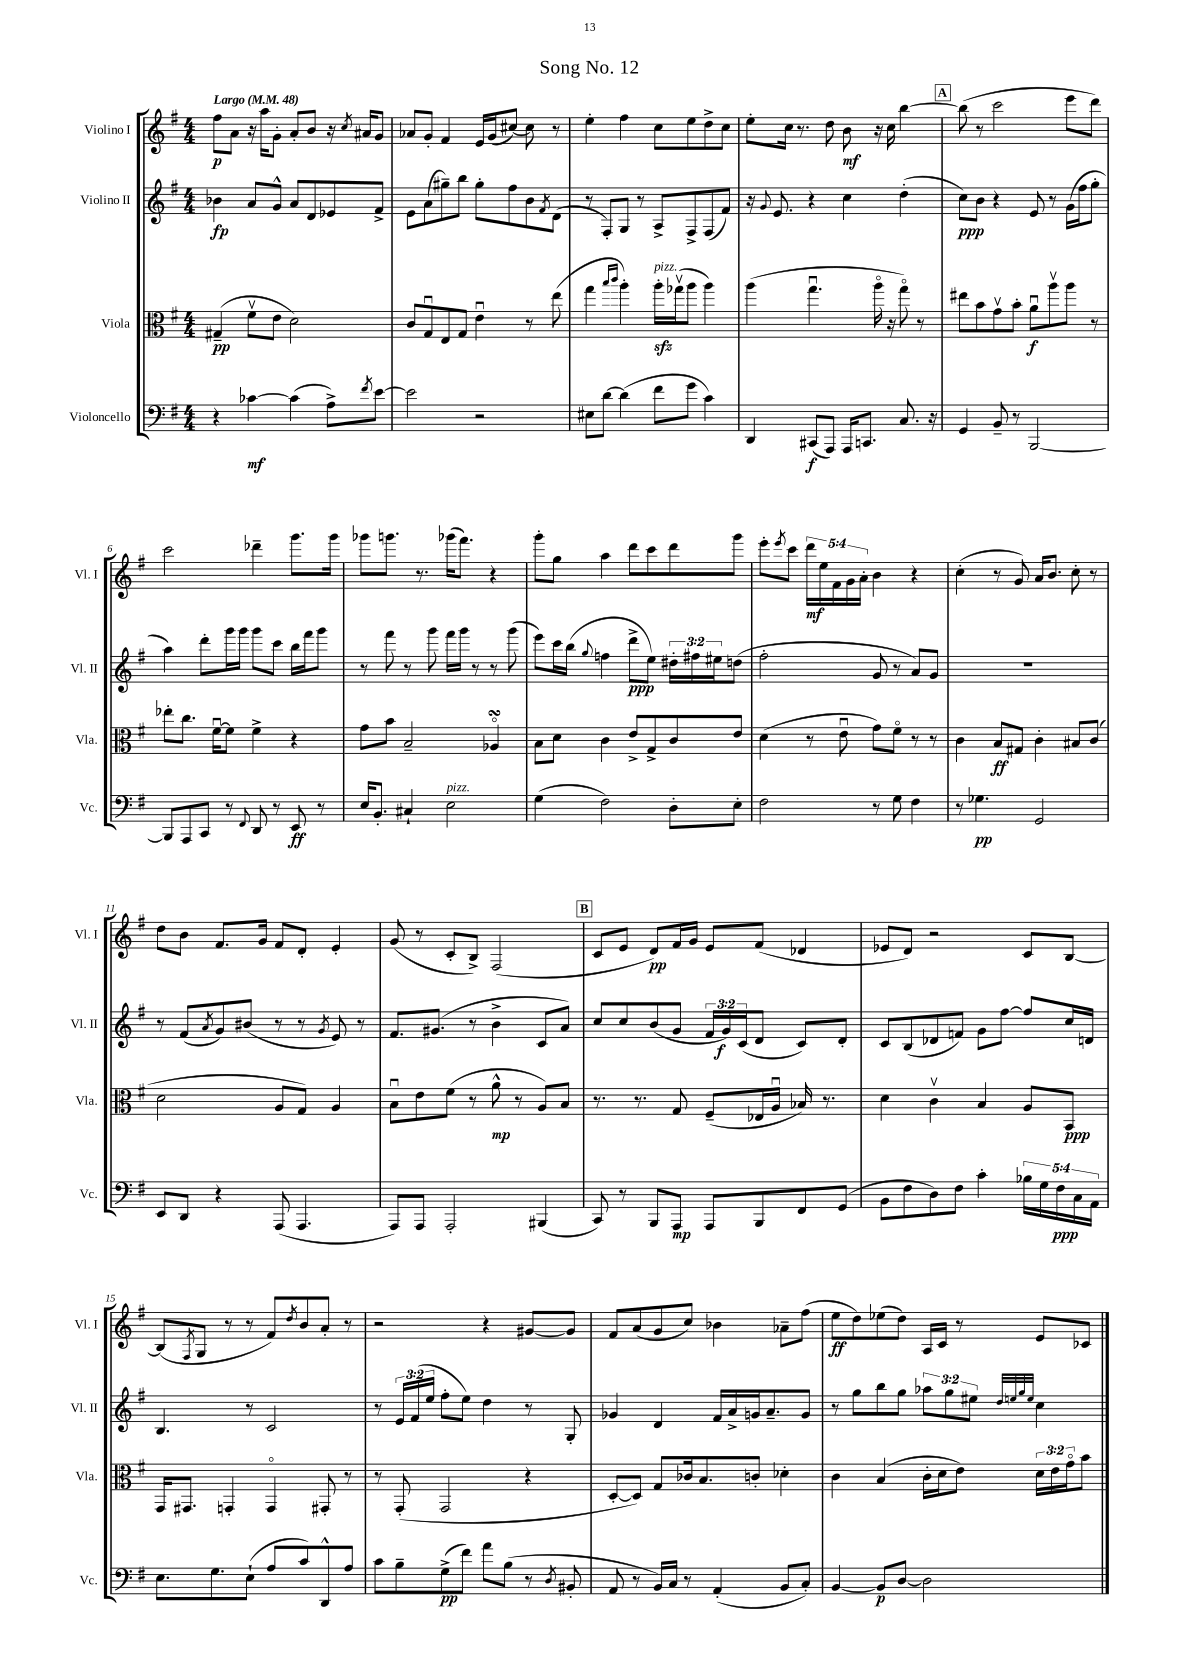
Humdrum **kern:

**kern	**kern	**kern	**kern
*staff4	*staff3	*staff2	*staff1
*clefF4	*clefC3	*clefG2	*clefG2
*k[f#]	*k[f#]	*k[f#]	*k[f#]
*M4/4	*M4/4	*M4/4	*M4/4
*MM48	*MM48	*MM48	*MM48
4r	(4G#~	4b-	8ff#
.	.	.	8a
[4c-	8f#v	8a	16r
.	.	.	16aa
.	8e	8g^^	8g'
(4c-]	2d)	8a	8a'
.	.	8d	8b
8A^)	.	8e-	16r
.	.	.	8qcc
.	.	.	16a#
8qf#	.	.	.
[8e	.	8f#^	8g
=	=	=	=
2e]	8c	8e	8a-
.	8Gu	(8a	8g'
.	8E	8gg#~)	4f#
.	8G	8bb	.
2r	4eu	8gg#'	16e
.	.	.	(16g
.	.	8ff#	[8cc#)
.	8r	8b	8cc#]
.	.	8qf#	.
.	(8ee	(8d	8r
=	=	=	=
8E#	4gg	8r	4ee'
[8d	.	8F#')	.
.	16qqbb	.	.
.	16qqccc	.	.
(4d]	4aa')	8G	4ff#
.	.	8r	.
8f#	16aa'	8A^	8cc
.	(16gg-v	.	.
8g	8aa	8F#^	8ee
4c)	4aa)	(8F#	8dd^
.	.	8f#)	8cc
=	=	=	=
4DD	(4aa	16r	8ee'
.	.	8qqg	.
.	.	8.e	.
.	.	.	16cc
.	.	.	8.r
(8CC#	4.ggu	4r	.
8AAA)	.	.	8dd
16AAA	.	4cc	8b
8.CC	.	.	.
.	16aao	.	16r
.	16r	.	16cc
8.C	8ggo)	(4dd'	[4bb
.	8r	.	.
16r	.	.	.
=	=	=	=
4GG	8ee#	8cc)	(8bb]
.	8b	8b	8r
8BB~	8gv	4r	2ccc
8r	8b'	.	.
[2BBB	8au	8e	.
.	8aav	8r	.
.	8aa	(16g	8eee
.	.	16ff#	.
.	8r	8gg'	8ddd)
=	=	=	=
8BBB]	8ee-'	4aa)	2ccc
8AAA	8.cc	.	.
8CC	.	8ddd'	.
.	[16f#u	.	.
8r	8f#]	16ggg	.
.	.	16ggg	.
8qqFF#	.	.	.
8DD	4f#^	8ggg	4ddd-~
8r	.	8ccc	.
8EE	4r	16bb	8.ggg
.	.	16fff#	.
8r	.	8ggg	.
.	.	.	16ggg
=	=	=	=
16E	8g	8r	8ggg-
8.BB'	.	.	.
.	8b	8fff#	8.ggg
4C#`	2B~	8r	.
.	.	.	8.r
.	.	8ggg	.
2E	.	16fff#	(16ggg-
.	.	16ggg	8.fff#)
.	.	8r	.
.	4A-o	8r	4r
.	.	(8ggg	.
=	=	=	=
(4G	8B	8eee)	8ggg'
.	8d	16ccc	8gg
.	.	(16bb	.
.	.	8qqgg	.
2F#)	4c	4ff	4aa
.	8e^	8ddd^	8ddd
.	8G^	8ee)	8ccc
8D'	8c	24dd#'	8ddd
.	.	24ff#	.
.	.	24ee#	.
8E'	8e	(8dd	8ggg
=	=	=	=
2F#	(4d	2ff#'	8eee'
.	.	.	8qeee
.	.	.	8ccc
.	8r	.	20ddd
.	.	.	20ee
.	.	.	20f#
.	8eu	.	.
.	.	.	20g
.	.	.	20a'
8r	8g)	8g	4b
8G	8f#o	8r	.
4F#	8r	8a)	4r
.	8r	8g	.
=	=	=	=
8r	4c	1r	(4cc'
4.G-	.	.	.
.	8B	.	8r
.	8G#	.	8g)
2GG	4c'	.	16a
.	.	.	8.b
.	8B#	.	8cc'
.	(8c	.	8r
=	=	=	=
8EE	2d	8r	8dd
8DD	.	(8f#	8b
.	.	8qa	.
4r	.	8g)	8.f#
.	.	(8b#	.
.	.	.	16g
(8AAA	8A	8r	8f#
4.AAA	8G)	8r	8d'
.	.	8qg	.
.	4A	8e)	4e'
.	.	8r	.
=	=	=	=
8AAA)	8Bu	8.f#	(8g
8AAA	8e	.	8r
.	.	(8.g#	.
2AAA'	(8f#	.	8c'
.	8r	8r	8B^)
.	8a^^	4b^	(2F#
.	8r	.	.
(4BBB#	8A)	8c	.
.	8B	8a)	.
=	=	=	=
8CC)	8.r	8cc	8c
8r	.	8cc	8e
.	8.r	.	.
8BBB	.	(8b	8d)
8AAA	8G	8g	16f#
.	.	.	16g
8AAA	(8F#~	24f#	8e
.	.	24g)	.
.	.	(24c	.
8BBB	16E-	8d	(8f#
.	16Au	.	.
8FF#	16B-)	8c)	4d-
.	8.r	.	.
(8GG	.	8d'	.
=	=	=	=
8BB	4d	8c	8e-
8F#	.	(8B	8d)
8D)	4cv	8d-	2r
8F#	.	8f)	.
4c'	4B	8g	.
.	.	[8ff#	.
20B-	8A	8ff#]	8c
20G	.	.	.
20F#	.	.	.
.	8BB	16cc	[8B
20C	.	.	.
.	.	16d	.
20AA	.	.	.
=	=	=	=
8.E	16GG	4.B	(8B]
.	8.GG#	.	.
.	.	.	8qF#
.	.	.	8G
8.G	.	.	.
.	4GG'	.	8r
(8E`	.	8r	8r
8A	4GGo	2c	8f#)
.	.	.	8qdd
8c)	.	.	8b
8DD^^	8GG#'	.	8a'
8A	8r	.	8r
=	=	=	=
8c	8r	8r	2r
8B~	(8GG'	24e	.
.	.	(24f#	.
.	.	24ee	.
(8G^	2GG	8ff#'	.
8f#)	.	8ee)	.
8a	.	4dd	4r
(8B	.	.	.
8r	4r	8r	[8g#
8qD	.	.	.
8BB#'	.	8G'	8g#]
=	=	=	=
8AA	[8D'	4g-	8f#
8r	8D])	.	(8a
16BB)	8G	4d	8g
16C	.	.	.
8r	16c-	.	8cc)
.	8.B	.	.
(4AA'	.	16f#	4b-
.	.	16a^	.
.	8c'	16g	.
.	.	8.a~	.
8BB	4d-'	.	8a-~
8C')	.	8g	(8ff#
=	=	=	=
[4BB	4c	8r	8ee
.	.	8gg	8dd)
8BB]	(4B	8bb	(8ee-
[8D	.	8gg	8dd)
2D]	16c'	12aa-	16A
.	16d	.	16c
.	.	12gg	.
.	8e)	.	8r
.	.	12ee#	.
.	.	32qqdd	.
.	.	32qqee	.
.	.	32qqgg	.
.	.	32qqee	.
.	24d	4cc	8e
.	24e	.	.
.	24go	.	.
.	8b	.	8c-
==	==	==	==
*-	*-	*-	*-
